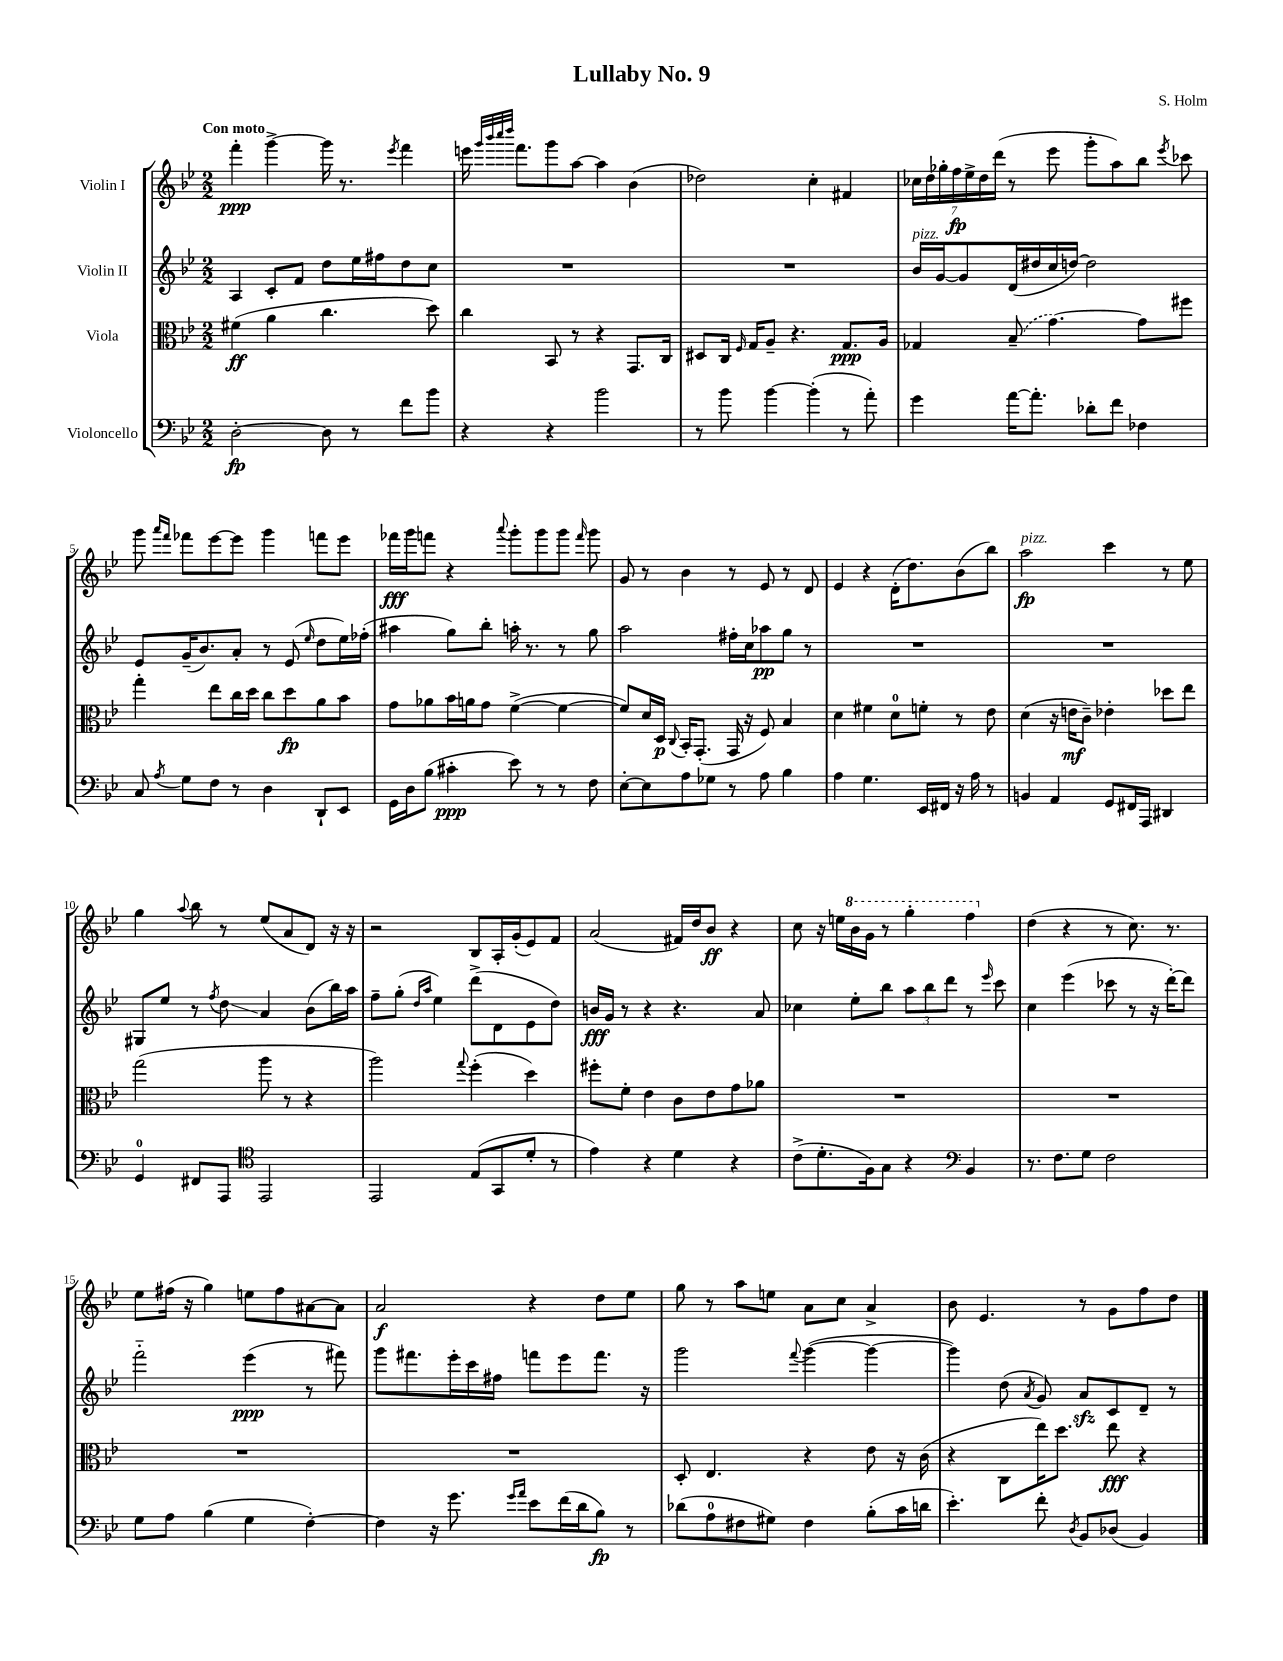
\header { title = "Lullaby No. 9" composer = "S. Holm" }
<<
\new StaffGroup <<
\new Staff = "s0" \with { instrumentName = "Violin I" } {
    \clef treble \key bes \major \numericTimeSignature \time 2/2 \tempo "Con moto"
    \autoBeamOff f'''4-.\ppp g'''4~-> g'''16 r8. \acciaccatura { ees'''8 } f'''4 |
    e'''16 \grace { g'''32[ bes'''32 c''''32 d''''32] } f'''8.[ g'''8 a''8]~ a''4 bes'4( |
    des''2) c''4-. fis'4 |
    \tuplet 7/4 { ces''16[ d''16 ges''16-. f''16\fp ees''16-> d''16 d'''16]( } r8 ees'''8 g'''8[-. a''8) bes''8] \acciaccatura { ees'''8 } ces'''8 |
    g'''8 \grace { a'''16[ f'''16] } fes'''8[ ees'''8~ ees'''8] g'''4 f'''8[ ees'''8] |
    fes'''16[\fff g'''16 f'''8] r4 \appoggiatura { a'''8 } g'''8[-. g'''8 g'''8] \grace { f'''16 } g'''8 |
    g'8 r8 bes'4 r8 ees'8 r8 d'8 |
    ees'4 r4 d'16[-.( d''8.) bes'8( bes''8]) |
    a''2\fp^\markup { \italic "pizz." } c'''4 r8 ees''8 |
    g''4 \appoggiatura { a''8 } bes''8 r8 ees''8[( a'8 d'8]) r16 r16 |
    r2 bes8[ a16-. g'16-.( ees'8) f'8] |
    a'2( fis'16[) d''16 bes'8]\ff r4 |
    c''8 r16 e''16[ \ottava #1 bes''16 g''16] r8 g'''4-. f'''4 \ottava #0 |
    d''4( r4 r8 c''8.) r8. |
    ees''8[ fis''16]( r16 g''4) e''8[ fis''8 ais'8~ ais'8] |
    a'2\f r4 d''8[ ees''8] |
    g''8 r8 a''8[ e''8] a'8[ c''8] a'4-> |
    bes'8 ees'4. r8 g'8[ f''8 d''8] \bar "|." |
}
\new Staff = "s1" \with { instrumentName = "Violin II" } {
    \clef treble \key bes \major \numericTimeSignature \time 2/2
    \autoBeamOff a4 c'8[-. f'8] d''8[ ees''16 fis''16 d''8 c''8] |
    R1 |
    R1 |
    bes'16[^\markup { \italic "pizz." } g'16~ g'8 d'16( dis''16 c''16 d''16]~) d''2 |
    ees'8[ g'16--( bes'8.) a'8]-. r8 ees'8( \grace { ees''16 } d''8[ ees''16) fes''16]-.( |
    ais''4 g''8[) bes''8]-. a''16-. r8. r8 g''8 |
    a''2 fis''16[-. c''16 aes''8\pp g''8] r8 |
    R1 |
    R1 |
    gis8[ ees''8] r8 \acciaccatura { f''8 } d''8\glissando a'4 bes'8[( bes''16) a''16] |
    f''8[-- g''8]-.( \grace { d''16[ a''16] } ees''4) d'''8[->( d'8 ees'8 d''8]) |
    b'16[\fff g'16] r8 r4 r4. a'8 |
    ces''4 ees''8[-. bes''8] \tuplet 3/2 { a''8[ bes''8 d'''8] } r8 \grace { ees'''16 } c'''8 |
    c''4 ees'''4( ces'''8 r8 r16 d'''16[~-.) d'''8] |
    f'''2-_ ees'''4\ppp( r8 fis'''8) |
    g'''8[ fis'''8. ees'''16-. c'''16 fis''16] f'''8[ ees'''8 f'''8.] r16 |
    g'''2 \appoggiatura { f'''8 } g'''4~( g'''4~ |
    g'''4) d''8( \acciaccatura { a'8 } g'8) a'8[\sfz c'8 d'8]-- r8 \bar "|." |
}
\new Staff = "s2" \with { instrumentName = "Viola" } {
    \clef alto \key bes \major \numericTimeSignature \time 2/2
    \autoBeamOff fis'4\ff( a'4 c''4. d''8) |
    c''4 bes,8 r8 r4 g,8.[ c16] |
    dis8[ c16] \grace { f16 } g16[ a8]-- r4. g8.[\ppp a16] |
    ges4 \once \slurDashed bes8--( g'4.~) g'8[ fis''8] |
    g''4-. ees''8[ c''16 d''16] c''8[ d''8\fp a'8 bes'8] |
    g'8[ aes'8 bes'16 a'16 g'8] f'4~->( f'4~ |
    f'8[) d'16 d16]\p \appoggiatura { c8 } bes,16[-. g,8.]-.( g,16 r16 f8) bes4 |
    d'4 fis'4 d'8[-0 f'8]-. r8 ees'8 |
    d'4( r16 e'16[\mf c'8]--) ees'4-. des''8[ ees''8] |
    g''2( a''8 r8 r4 |
    a''2) \appoggiatura { g''8 } f''4-.( d''4) |
    fis''8[-. f'8]-. ees'4 c'8[ ees'8 g'8 aes'8] |
    R1 |
    R1 |
    R1 |
    R1 |
    d8-. ees4. r4 ees'8 r16 c'16( |
    r4 c8[ ees''16) d''8.] ees''8\fff r4 \bar "|." |
}
\new Staff = "s3" \with { instrumentName = "Violoncello" } {
    \clef bass \key bes \major \numericTimeSignature \time 2/2
    \autoBeamOff d2~-.\fp d8 r8 f'8[ bes'8] |
    r4 r4 bes'2 |
    r8 bes'8 bes'4~ bes'4-.( r8 a'8-.) |
    g'4 a'16[~ a'8.]-. des'8[-. f'8] fes4 |
    c8 \acciaccatura { a8 } g8[ f8] r8 d4 d,8[-! ees,8] |
    g,16[ d16 bes8]( cis'4-.\ppp ees'8) r8 r8 f8 |
    ees8[~-. ees8 a8 ges8] r8 a8 bes4 |
    a4 g4. ees,16[ fis,16] r16 a16 r8 |
    b,4 a,4 g,8[ fis,16 a,,16] dis,4 |
    g,4-0 fis,8[ a,,8] \clef tenor ees,2 |
    ees,2 ees8[( g,8 d'8]-. r8 |
    ees'4) r4 d'4 r4 |
    c'8[->( d'8.-. f16) g8] r4 \clef bass bes,4 |
    r8. f8.[ g8] f2 |
    g8[ a8] bes4( g4 f4~-.) |
    f4 r16 g'8. \grace { g'16[ a'16] } ees'8[ f'16( d'16 bes8]\fp) r8 |
    des'8[( a8-0 fis8 gis8]) fis4 bes8[-.( c'16 d'16] |
    ees'4.-.) f'8-. \acciaccatura { d8 } bes,8[ des8]( bes,4) \bar "|." |
}
>>
>>
